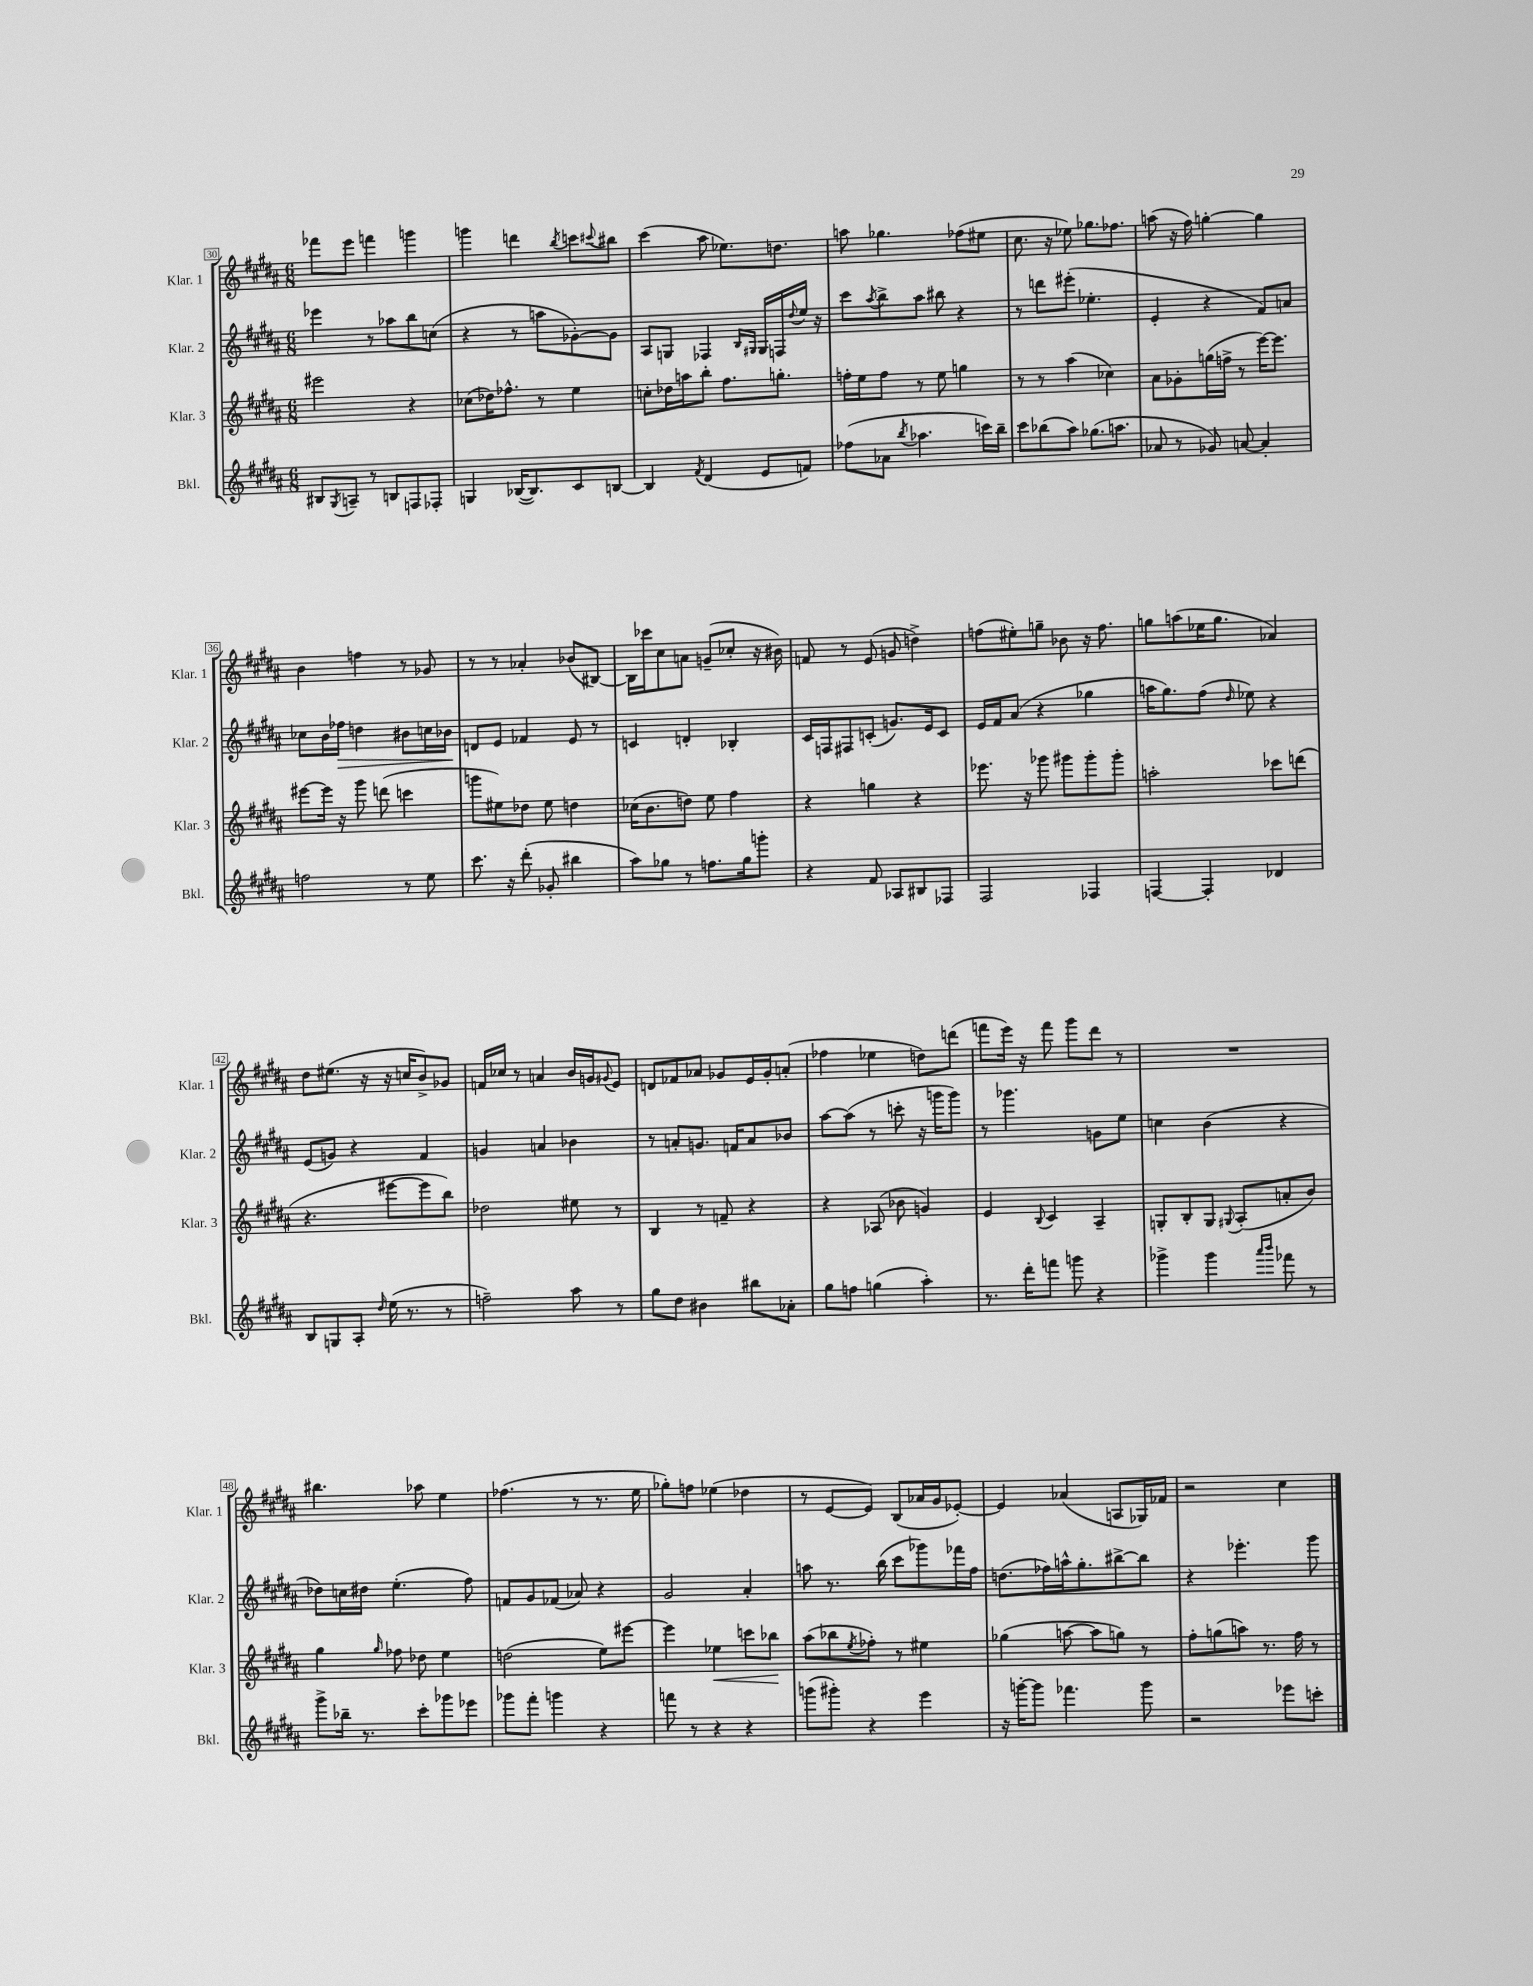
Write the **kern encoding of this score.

**kern	**kern	**dynam	**kern	**dynam	**kern
*part4	*part3	*part3	*part2	*part2	*part1
*staff4	*staff3	*staff3	*staff2	*staff2	*staff1
*I"Bkl.	*I"Klar. 3	*	*I"Klar. 2	*	*I"Klar. 1
*I'Bkl.	*I'Klar. 3	*	*I'Klar. 2	*	*I'Klar. 1
*clefG2	*clefG2	*	*clefG2	*	*clefG2
*k[f#c#g#d#a#]	*k[f#c#g#d#a#]	*	*k[f#c#g#d#a#]	*	*k[f#c#g#d#a#]
*M6/8	*M6/8	*	*M6/8	*	*M6/8
=30	=30	=30	=30	=30	=30
8B#X/L	2eee#X\	.	4eee-X\	.	8fff-X\L
8qG#/	.	.	.	.	.
8An~/J	.	.	.	.	8eee\J
8r	.	.	8r	.	4fffn\
8Bn/L	.	.	8aa-X\L	.	.
8Fn/	4r	.	8bb\	.	4gggn\
8F-X'/J	.	.	(8ccn\J	.	.
=31	=31	=31	=31	=31	=31
4Gn/	(8cc-X\L	.	4r	.	4gggn\
.	16dd-X\K)	.	.	.	.
.	8.ff-X^^\J	.	.	.	.
([16B-X/KL	.	.	8r	.	4dddn\
8.B-/])	.	.	.	.	.
.	8r	.	8aan\L	.	.
.	.	.	.	.	8qbb/
8c#/	4ee\	.	[8g-X'\)	.	8cccn\L
.	.	.	.	.	8qqccc#X/
[8Bn/J	.	.	8g-\J]	.	8bb#X\J
=32	=32	=32	=32	=32	=32
4B/]	8ccn'\L	.	8A#/L	.	(4ccc#\
.	16dd-X\L	.	8Gn/J	.	.
.	16aan\J	.	.	.	.
8qf#/	.	.	.	.	.
(4d#/	8bb'\J	.	4F-X/	.	8aa#\
.	8.ff#\L	.	.	.	8.ee-X\L)
.	.	.	16qqB/LL	.	.
.	.	.	16qqG#X/JJ	.	.
8e/L	.	.	16G#/LL	.	.
.	8.ggn'\J	.	16Fn/	.	8.ddn\J
.	.	.	8qqdd#/	.	.
8fn/J)	.	.	16ee/JJ	.	.
.	.	.	16r	.	.
=33	=33	=33	=33	=33	=33
(8ff-X\L	16ffn'\LL	.	8ccc#\L	.	8aan\
.	16ee\J	.	.	.	.
.	.	.	8qaa#/	.	.
8a-X\J	8ff\J	.	8bb^\	.	4.gg-X\
8qbb/	.	.	.	.	.
4.aa-X\	8r	.	8aa#\J	.	.
.	8ee\	.	8bb#X\	.	.
.	4ggn\	.	4r	.	(8ff-X\L
16cccn\LL)	.	.	.	.	8ee#X\J
16bb~\JJ	.	.	.	.	.
=34	=34	=34	=34	=34	=34
8ccc#\L	8r	.	8r	.	8.cc#\
(8bb-X\	8r	.	8dddn\L	.	.
.	.	.	.	.	16r
8aa#\J)	(4aa#\	.	(8eee#X'\J	.	8ee-X\)
(8.gg-X\L	.	.	4.ee-X'\	.	8.gg-X\L
.	4cc-X\)	.	.	.	.
8.aan\J	.	.	.	.	8.ff-X\J
=35	=35	=35	=35	=35	=35
8a-X/	8a#\L	.	4e'/	.	(8aan\
8r	8g-X'\	.	.	.	16r
.	.	.	.	.	16ff#\)
8g-X/)	(16ggn\L	.	4r	.	[4ggn'\
.	16ffn^\JJ	.	.	.	.
[8an/	8r	.	.	.	.
4a'/]	[16eee\KL)	.	8f#/L)	.	4gg\]
.	8.eee\J]	.	.	.	.
.	.	.	8an/J	.	.
!!LO:LB:g=z
=36	=36	=36	=36	=36	=36
2ffn\	[8eee#X\L	.	8cc-X\L	.	4b\
.	16eee#\Jk]	.	16b\L	.	.
!	!	!	!	!LO:HP:b	!
.	16r	.	16ff-X\JJ	>	.
.	8ggg#\	.	4ddn\	.	4ffn\
.	(8dddn\	.	.	.	.
8r	4cccn\	.	8b#X\L	.	8r
8ee\	.	.	16ccn\L	.	8g-X/
.	.	.	16b-X\JJ	.	.
.	.	.	.	]	.
=37	=37	=37	=37	=37	=37
8.ccc#\	8gggn\L	.	8dn/L	.	8r
.	8ee#X\)	.	8e/J	.	8r
16r	.	.	.	.	.
(8ddd#'\	8dd-X\J	.	4f-X/	.	4a-X'/
8g-X'/	8ee#\	.	.	.	.
4bb#X\	4ddn\	.	8e/	.	(8b-X/L
.	.	.	8r	.	[8B#X/J)
=38	=38	=38	=38	=38	=38
8aa#\L)	(16cc-X\KL	.	4cn/	.	16B#\LL]
.	8.b\	.	.	.	16ccc-X\J
8gg-X\J	.	.	.	.	8cc#\
8r	8ddn\J)	.	4dn'/	.	8an\J
8.ffn\L	8ee\	.	.	.	(8gn~/L
.	4ff#\	.	4B-X'/	.	8cc-X'/J
16gg-\k	.	.	.	.	.
8gggn'\J	.	.	.	.	16r
.	.	.	.	.	16b#X\)
=39	=39	=39	=39	=39	=39
4r	4r	.	16c#/LL	.	8fn/
.	.	.	16Fn/J	.	.
.	.	.	8F#X/	.	8r
8f#/	4ggn\	.	(8cn'/J	.	(8e/
8A-X/L	.	.	8.gn/L)	.	8gn/
8B#X/	4r	.	.	.	4ddn^\)
.	.	.	16e/k	.	.
8F-X/J	.	.	8c/J	.	.
=40	=40	=40	=40	=40	=40
2F#/	8.eee-X\	.	16e/LL	.	(8ffn\L
.	.	.	16f#/J	.	.
.	.	.	(8a#/J	.	8ee#X'\)
.	16r	.	.	.	.
.	8ggg-X\	.	4r	.	8ggn~\J
.	8ggg#X\L	.	.	.	8b-X\
4F-X/	8ggg#'\	.	4gg-X\	.	16r
.	.	.	.	.	8.ff\
.	8ggg#'\J	.	.	.	.
=41	=41	=41	=41	=41	=41
[4Fn/	2aan'\	.	16aan\KL	.	8ggn\L
.	.	.	8.gg#\)	.	.
.	.	.	.	.	(8aan\
4F'/]	.	.	(8ff#\J	.	16ee-X\K
.	.	.	.	.	8.gg\J
.	.	.	16qqdd#/	.	.
.	.	.	8ee-X\)	.	.
4d-X/	8ccc-X\L	.	4r	.	4a-X/)
.	(8dddn\J	.	.	.	.
!!LO:LB:g=z
=42	=42	=42	=42	=42	=42
8B/L	4.r	.	(8e/L	.	8dd#\L
8Gn/	.	.	8gn/J)	.	(8.ee#X\J
8A#'/J	.	.	4r	.	.
.	.	.	.	.	16r
16qqdd#/	.	.	.	.	.
(16ee\	[8eee#X\L	.	.	.	16r
8.r	.	.	.	.	16ccn/KL
.	8eee#\]	.	4f#/	.	8b^/)
8r	8bb\J)	.	.	.	8g-X/J
=43	=43	=43	=43	=43	=43
2ffn~\)	2dd-X\	.	4gn/	.	16fn/LL
.	.	.	.	.	16cc-X/JJ
.	.	.	.	.	8r
.	.	.	4an/	.	4an/
8aa#\	8ee#X\	.	4b-X\	.	16b/LL
.	.	.	.	.	16gn/J
.	.	.	.	.	8qqg#X/
8r	8r	.	.	.	8e/J
=44	=44	=44	=44	=44	=44
8gg#\L	4B/	.	8r	.	8dn/L
8dd#\J	.	.	8an'/L	.	8f-X/
4b#X\	8r	.	8.gn/J	.	8a-X/J
.	8fn~/	.	.	.	8g-X/L
.	.	.	16fn/KL	.	.
8bb#X\L	4r	.	8a/	.	16e/L
.	.	.	.	.	16g-'/J
8a-X'\J	.	.	8b-X/J	.	(8an'/J
=45	=45	=45	=45	=45	=45
8gg#\L	4r	.	[8aa#\L	.	4ff-X\
8ffn\J	.	.	(8aa#\J]	.	.
(4ggn\	(8A-X/	.	8r	.	4ee-X\
.	8b-X\	.	8cccn'\	.	.
4aa#'\)	4gn/)	.	16r	.	8ddn\L)
.	.	.	16gggn\KL	.	.
.	.	.	8ggg\J)	.	(8dddn\J
=46	=46	=46	=46	=46	=46
8.r	4e/	.	8r	.	8fffn\L
.	.	.	4.ggg-X\	.	16eee\Jk)
16ddd#'\KL	.	.	.	.	16r
.	8qqB/	.	.	.	.
8fffn\J	4c#/	.	.	.	8fff\
8gggn\	.	.	.	.	8ggg#\L
4r	4A#~/	.	8gn\L	.	8ddd#\J
.	.	.	8ee\J	.	8r
=47	=47	=47	=47	=47	=47
4ggg-X^\	8Gn'/L	.	4ccn\	.	2.r
.	8B'/	.	.	.	.
4ggg-\	8G/J	.	(4b\	.	.
.	8qqG#X/	.	.	.	.
.	(8A#'/L	.	.	.	.
16qqaaa#/LL	.	.	.	.	.
16qqbbb/JJ	.	.	.	.	.
8fff-X\	8an'/	.	4r	.	.
8r	8b/J)	.	.	.	.
!!LO:LB:g=z
=48	=48	=48	=48	=48	=48
8ggg#^\L	4gg#\	.	8dd-X\L)	.	4.bb#X\
16bb-X~\Jk	.	.	16ccn\L	.	.
8.r	.	.	16dd#X\JJ	.	.
.	16qqgg#/	.	.	.	.
.	8ff-X\	.	(4.ee'\	.	.
8ccc#'\L	8dd-X\	.	.	.	8aa-X\
8ggg-X\	4ee\	.	.	.	4ee\
8eee-X\J	.	.	8ff#\)	.	.
=49	=49	=49	=49	=49	=49
8ggg-X\L	(2ddn\	.	8fn/L	.	(4.ff-X\
8fff#'\J	.	.	8g#/	.	.
4gggn\	.	.	(8f-X/J	.	.
.	.	.	8a-X/)	.	8r
4r	8ee\L)	.	4r	.	8.r
.	[8eee#X\J	.	.	.	.
.	.	.	.	.	16ee\
=50	=50	=50	=50	=50	=50
8fffn\	4eee#\]	.	2g#/	.	8gg-X'\L)
8r	.	.	.	.	8ffn\J
!	!	!LO:HP:b	!	!	!
4r	4ee-X\	<	.	.	(4ee-X\
4r	8cccn\L	.	4a#'/	.	4dd-X\
.	8bb-X\J	.	.	.	.
.	.	[	.	.	.
=51	=51	=51	=51	=51	=51
(8gggn\L	(8aa#\L	.	8aan\	.	8r
8ggg#X'\J)	8bb-X\	.	8.r	.	[8e/L
.	8qee/	.	.	.	.
4r	8ff-X'\J)	.	.	.	8e/J])
.	.	.	(16bb\	.	.
.	8r	.	8ccc#\L	.	(8B/L
4eee\	4ee#X\	.	8ggg-X\)	.	16a-X/L
.	.	.	.	.	16g#/J
.	.	.	16fff-X\L	.	[8e-X'/J)
.	.	.	16ff#\JJ	.	.
=52	=52	=52	=52	=52	=52
16r	(4gg-X\	.	(8.ddn\L	.	4e-/]
[16gggn'\KL	.	.	.	.	.
8ggg\J]	.	.	.	.	.
.	.	.	16ff-X\L)	.	.
4.fff-X\	[8aan\	.	16aan^^\J	.	(4a-X/
.	.	.	8.gg#'\	.	.
.	8aa\L]	.	.	.	.
.	8ggn\J)	.	[8bb#X^\	.	8An/L
8ggg\	8r	.	8bb#\J]	.	16G-X/L)
.	.	.	.	.	16f-X/JJ
=53	=53	=53	=53	=53	=53
2r	8ff#'\L	.	4r	.	2r
.	(8ggn\	.	.	.	.
.	8aan\J)	.	4.eee-X'\	.	.
.	8.r	.	.	.	.
8eee-X\L	.	.	.	.	4cc#\
.	16ff#\	.	.	.	.
8cccn'\J	8r	.	8ggg#\	.	.
==	==	==	==	==	==
*-	*-	*-	*-	*-	*-
